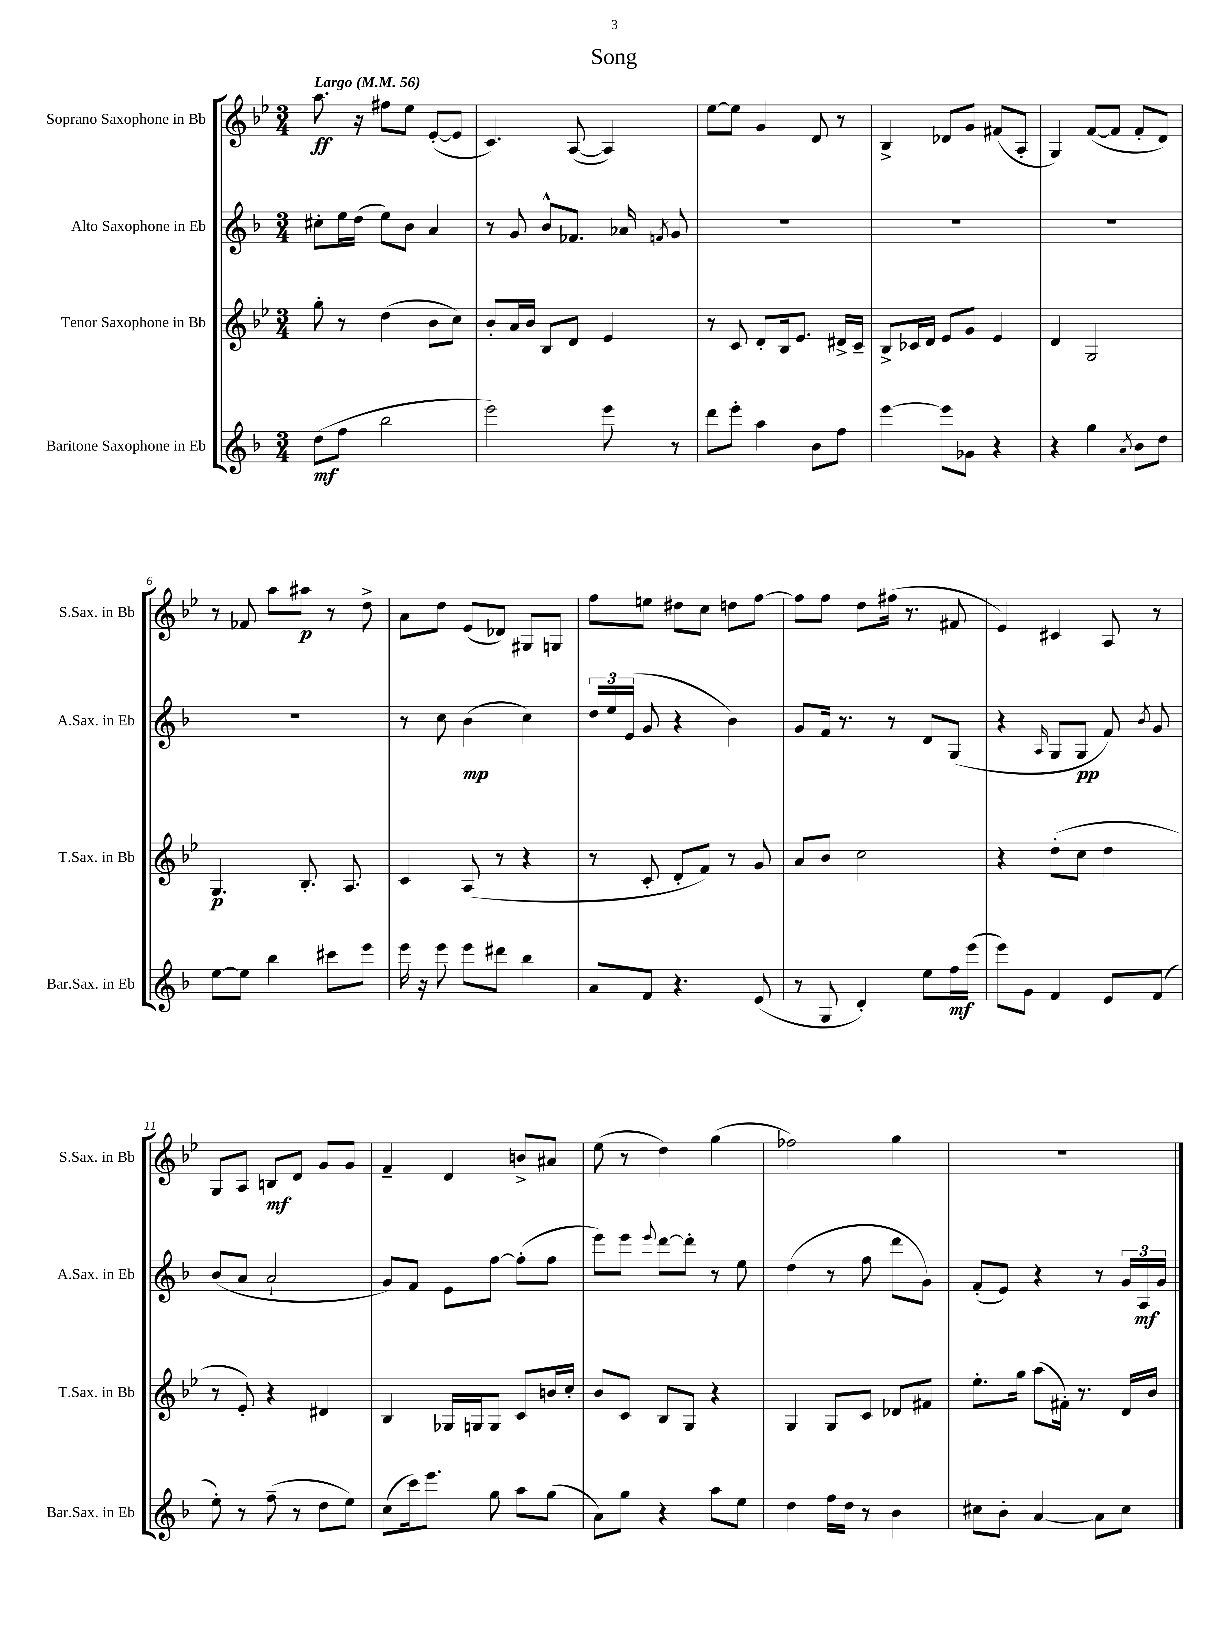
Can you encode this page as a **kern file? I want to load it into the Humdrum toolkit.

**kern	**dynam	**kern	**dynam	**kern	**dynam	**kern	**dynam
*part4	*part4	*part3	*part3	*part2	*part2	*part1	*part1
*staff4	*staff4	*staff3	*staff3	*staff2	*staff2	*staff1	*staff1
*I"Baritone Saxophone in Eb	*	*I"Tenor Saxophone in Bb	*	*I"Alto Saxophone in Eb	*	*I"Soprano Saxophone in Bb	*
*I'Bar.Sax. in Eb	*	*I'T.Sax. in Bb	*	*I'A.Sax. in Eb	*	*I'S.Sax. in Bb	*
*clefG2	*	*clefG2	*	*clefG2	*	*clefG2	*
*k[b-]	*	*k[b-e-]	*	*k[b-]	*	*k[b-e-]	*
*M3/4	*	*M3/4	*	*M3/4	*	*M3/4	*
*MM56	*	*MM56	*	*MM56	*	*MM56	*
=1	=1	=1	=1	=1	=1	=1	=1
!	!	!	!	!	!	!LO:TX:a:B:t=Largo	!
(8dd\L	mf	8gg'\	.	8cc#X'\L	.	8.aa\	ff
8ff\J	.	8r	.	16ee\L	.	.	.
.	.	.	.	(16dd\JJ	.	16r	.
2bb-\	.	(4dd\	.	8ee\L)	.	8ff#X\L	.
.	.	.	.	8b-\J	.	8ee-\J	.
.	.	8b-\L	.	4a/	.	([8e-'/L	.
.	.	8cc\J)	.	.	.	8e-/J]	.
=2	=2	=2	=2	=2	=2	=2	=2
2eee\)	.	8b-'/L	.	8r	.	4.c/)	.
.	.	16a/L	.	8g/	.	.	.
.	.	16b-/JJ	.	.	.	.	.
.	.	8B-/L	.	8b-^^/L	.	.	.
.	.	8d/J	.	8.f-X/J	.	([8A/	.
8eee\	.	4e-/	.	.	.	4A/])	.
.	.	.	.	16a-X/	.	.	.
.	.	.	.	8qfn/	.	.	.
8r	.	.	.	8g/	.	.	.
=3	=3	=3	=3	=3	=3	=3	=3
8ddd\L	.	8r	.	2.r	.	[8ee-\L	.
8eee'\J	.	8c/	.	.	.	8ee-\J]	.
4aa\	.	8d'/L	.	.	.	4g/	.
.	.	16B-/k	.	.	.	.	.
.	.	8.e-/J	.	.	.	.	.
8b-\L	.	.	.	.	.	8d/	.
8ff\J	.	16d#X^/LL	.	.	.	8r	.
.	.	16c~/JJ	.	.	.	.	.
=4	=4	=4	=4	=4	=4	=4	=4
[4eee\	.	8B-^/L	.	2.r	.	4B-^/	.
.	.	16c-X/L	.	.	.	.	.
.	.	16d/JJ	.	.	.	.	.
8eee\L]	.	8e-/L	.	.	.	8d-X/L	.
8g-X\J	.	8g/J	.	.	.	8g/J	.
4r	.	4e-/	.	.	.	(8f#X/L	.
.	.	.	.	.	.	8A'/J	.
=5	=5	=5	=5	=5	=5	=5	=5
4r	.	4d/	.	2.r	.	4G/)	.
4gg\	.	2G/	.	.	.	([8f/L	.
.	.	.	.	.	.	8f/J]	.
8qa/	.	.	.	.	.	.	.
8b-\L	.	.	.	.	.	8f'/L	.
8dd\J	.	.	.	.	.	8d/J)	.
!!LO:LB:g=z
=6	=6	=6	=6	=6	=6	=6	=6
[8ee\L	.	4.G/	p	2.r	.	8r	.
8ee\J]	.	.	.	.	.	8f-X/	.
4bb-\	.	.	.	.	.	8aa\L	.
.	.	8.B-'/	.	.	.	8aa#X\J	p
8ccc#X\L	.	.	.	.	.	8r	.
.	.	8.A/	.	.	.	.	.
8eee\J	.	.	.	.	.	8dd^\	.
=7	=7	=7	=7	=7	=7	=7	=7
16eee\	.	4c/	.	8r	.	8a\L	.
16r	.	.	.	.	.	.	.
8eee\	.	.	.	8cc\	.	8dd\J	.
8eee\L	.	(8A/	.	(4b-\	mp	(8e-/L	.
8ddd#X\J	.	8r	.	.	.	8d-X/J)	.
4bb-\	.	4r	.	4cc\)	.	8G#X/L	.
.	.	.	.	.	.	8Gn/J	.
=8	=8	=8	=8	=8	=8	=8	=8
8a/L	.	8r	.	24dd/LL	.	8ff\L	.
.	.	.	.	24ee/	.	.	.
.	.	.	.	(24e/JJ	.	.	.
8f/J	.	8c'/	.	8g/	.	8een\J	.
4.r	.	8d'/L	.	4r	.	8dd#X\L	.
.	.	8f/J)	.	.	.	8cc\J	.
.	.	8r	.	4b-\)	.	8ddn\L	.
(8e/	.	8g/	.	.	.	[8ff\J	.
=9	=9	=9	=9	=9	=9	=9	=9
8r	.	8a/L	.	8g/L	.	8ff\L]	.
8G/	.	8b-/J	.	16f/Jk	.	8ff\J	.
.	.	.	.	8.r	.	.	.
4d'/)	.	2cc\	.	.	.	8dd\L	.
.	.	.	.	8r	.	(16ff#X\Jk	.
.	.	.	.	.	.	8.r	.
8ee\L	.	.	.	8d/L	.	.	.
16ff\L	mf	.	.	(8G/J	.	8f#X/	.
(16eee\JJ	.	.	.	.	.	.	.
=10	=10	=10	=10	=10	=10	=10	=10
8eee\L)	.	4r	.	4r	.	4e-/)	.
8g\J	.	.	.	.	.	.	.
.	.	.	.	16qqA/	.	.	.
4f/	.	(8dd'\L	.	8G/L	.	4c#X/	.
.	.	8cc\J	.	8G/J	pp	.	.
8e/L	.	4dd\	.	8f/)	.	8A/	.
.	.	.	.	8qb-/	.	.	.
(8f/J	.	.	.	8g/	.	8r	.
!!LO:LB:g=z
=11	=11	=11	=11	=11	=11	=11	=11
8ee'\)	.	8r	.	(8b-/L	.	8G/L	.
8r	.	8e-'/)	.	8a/J	.	8A/J	.
(8ff~\	.	4r	.	2a`/	.	8Bn/L	mf
8r	.	.	.	.	.	8d/J	.
8dd\L	.	4d#X/	.	.	.	8g/L	.
8ee\J)	.	.	.	.	.	8g/J	.
=12	=12	=12	=12	=12	=12	=12	=12
(8cc\L	.	4B-/	.	8g/L)	.	4f~/	.
16ccc\k)	.	.	.	8f/J	.	.	.
8.eee\J	.	.	.	.	.	.	.
.	.	16G-X/LL	.	8e\L	.	4d/	.
.	.	16Gn/J	.	.	.	.	.
8gg\	.	8G/J	.	[8ff\J	.	.	.
8aa\L	.	8c/L	.	(8ff'\L]	.	8bn^/L	.
(8gg\J	.	16bn/L	.	8ff\J	.	8a#X/J	.
.	.	16cc'/JJ	.	.	.	.	.
=13	=13	=13	=13	=13	=13	=13	=13
8a\L)	.	8b-/L	.	8eee\L)	.	(8ee-\	.
8gg\J	.	8c/J	.	8eee\J	.	8r	.
.	.	.	.	8qqeee/	.	.	.
4r	.	8B-/L	.	[8ddd\L	.	4dd\)	.
.	.	8G/J	.	8ddd'\J]	.	.	.
8aa\L	.	4r	.	8r	.	(4gg\	.
8ee\J	.	.	.	8ee\	.	.	.
=14	=14	=14	=14	=14	=14	=14	=14
4dd\	.	4G/	.	(4dd\	.	2ff-X\)	.
16ff\LL	.	8G/L	.	8r	.	.	.
16dd\JJ	.	.	.	.	.	.	.
8r	.	8c/J	.	8ff\	.	.	.
4b-\	.	8d-X/L	.	8ddd\L	.	4gg\	.
.	.	8f#X/J	.	8g\J)	.	.	.
=15	=15	=15	=15	=15	=15	=15	=15
8cc#X\L	.	8.ee-'\L	.	(8f'/L	.	2.r	.
8b-'\J	.	.	.	8e/J)	.	.	.
.	.	16gg\Jk	.	.	.	.	.
[4a/	.	(8aa\L	.	4r	.	.	.
.	.	16f#X'\Jk)	.	.	.	.	.
.	.	8.r	.	.	.	.	.
8a\L]	.	.	.	8r	.	.	.
8cc#\J	.	16d/LL	.	24g/LL	.	.	.
.	.	.	.	24A/	mf	.	.
.	.	16b-/JJ	.	.	.	.	.
.	.	.	.	24g/JJ	.	.	.
==	==	==	==	==	==	==	==
*-	*-	*-	*-	*-	*-	*-	*-
